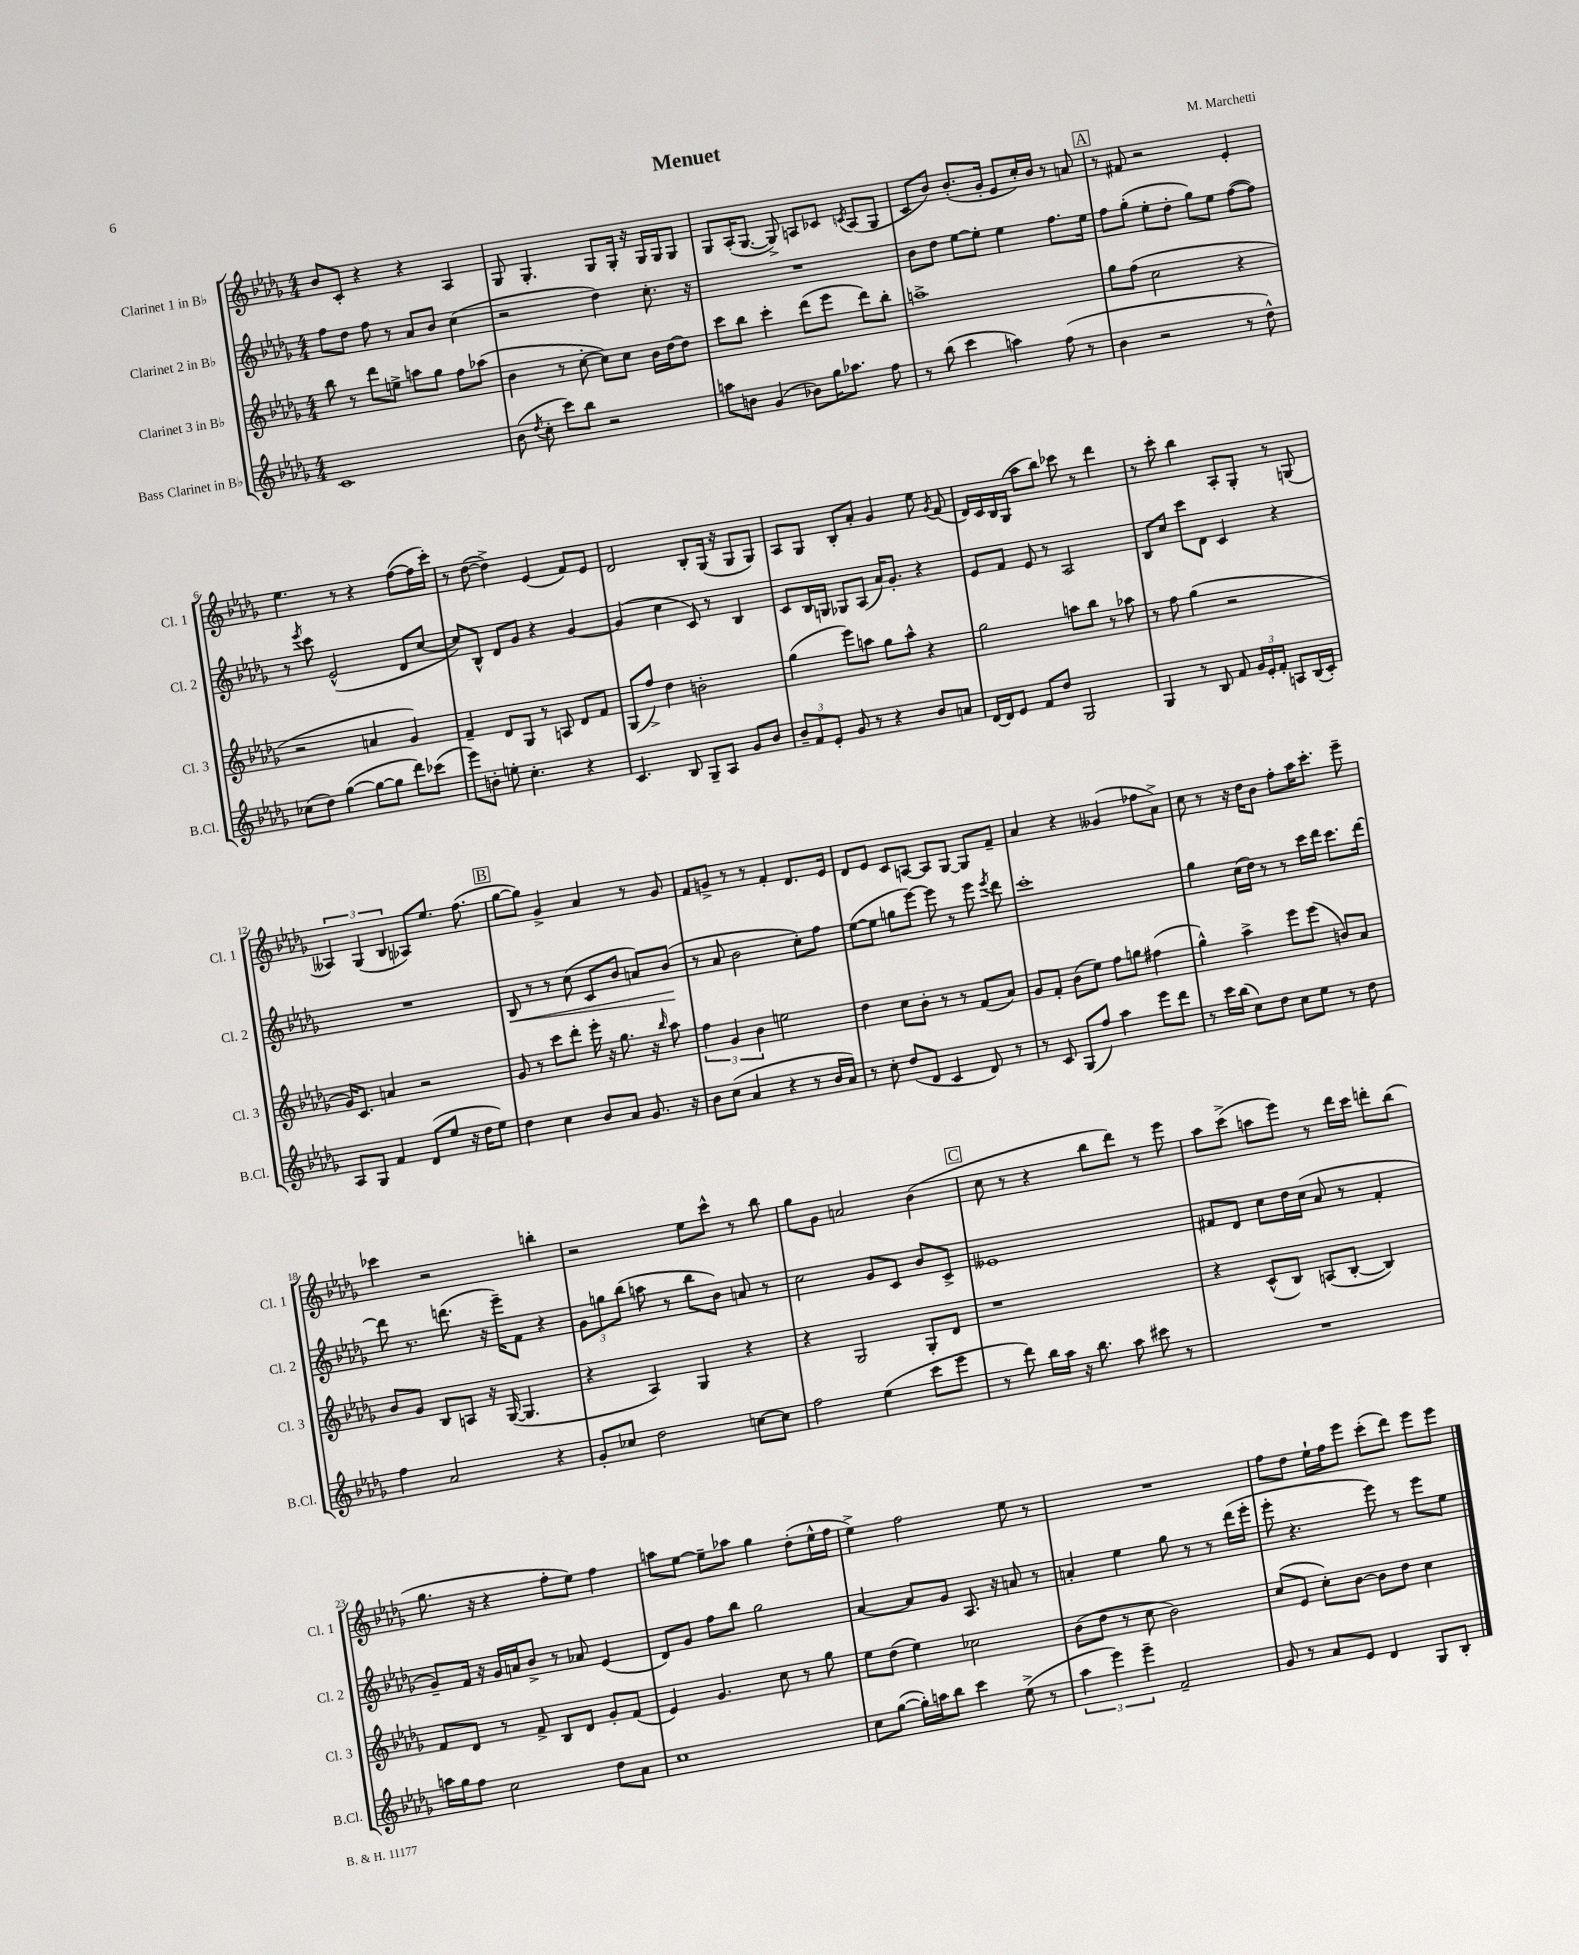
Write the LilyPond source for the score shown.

\header { title = "Menuet" composer = "M. Marchetti" }
<<
\new StaffGroup <<
\new Staff = "s0" \with { instrumentName = "Clarinet 1 in Bb" shortInstrumentName = "Cl. 1" } {
    \clef treble \key des \major \numericTimeSignature \time 4/4
    \autoBeamOff bes'8[ c'8]-. r4 r4 aes4 |
    ges8 ges4.-. ges8[ ges16]-. r16 ges16[ ges16 ges8] |
    ges8[ aes16-.( ges8.]~ ges8->) a8[ ces'8] \acciaccatura { c'8 } a8[( ges8] |
    c'8[ bes'8]) bes'8.[-.( ges'16]-. ees'8[ c''16-.) bes'16] r8 a'8 |
    \mark \markup { \box "A" } r8 fis'8 r2 ees'4-. |
    ees''4. r8 r4 f''8[~( f''16 c'''16]-.) |
    r8 des''8~( des''4->) ees'4( f'8[) ees'8] |
    des'2 bes8[-. ges16]( r16 ges8[ ges8]) |
    aes8[ ges8] bes8[-. aes'8]-. ges'4 ees''8 \acciaccatura { ges'8 } f'8( |
    des'16[) c'16 bes16 ges16]( aes''8[ bes''8]) ces'''8 r8 des'''4 |
    r8 c'''8-. bes''4 aes8[-. ges8]-. r8 g8( |
    \tuplet 3/2 { aeses4) ges4( bes4 } aes8[) ees''8.] f''8.( |
    \mark \markup { \box "B" } ges''8[~ ges''8]) ges'4-> aes'4 r8 ges'8 |
    f'8[ g'8]-> r8 r8 f'4-. des'8.[ ees'16] |
    des'8[ ees'8] c'8[ a8]~ a8[ ges8]~ ges8[ f'8]-- |
    aes'4 r4 geses'4( fes''8[ aes'8]->) |
    c''8 r8 r16 des''16[ bes'8] f''8[-. aes''16 c'''8.]-. ees'''8-- |
    ces'''4 r2 b''4-. |
    r2 ees''8[ c'''8]-^ r8 bes''8 |
    ges''8[ ges'8] a'2 bes'4( |
    \mark \markup { \box "C" } c''8 r8 r4 bes''8[ des'''8]) r8 ees'''8 |
    aes''8[ c'''8]->( a''8[ ees'''8]) r8 des'''16[ c'''16] d'''8[-. bes''8]( |
    ges''8. r16 r4 f''8[-. ees''8]) f''4 |
    a''8[ ees''8]~ ees''8[-- aes''8] ges''4 des''8[-.( ees''16-^ f''16] |
    ees''4->) f''2 ees''8 r8 |
    R1 |
    f''8[ des''8] ees''16[-! f''16 ees'''8] c'''8[-.( des'''8]) ees'''8[ ees'''8] \bar "|." |
}
\new Staff = "s1" \with { instrumentName = "Clarinet 2 in Bb" shortInstrumentName = "Cl. 2" } {
    \clef treble \key des \major \numericTimeSignature \time 4/4
    \autoBeamOff f''8[ des''8] f''8 r8 aes'8[ bes'8] c''4( |
    r2 des''4) c''8.-. r16 |
    R1 |
    bes'8[ des''8] ees''8[~ ees''8]-. ees''4 f''8.[ ees''16] |
    \mark \markup { \box "A" } f''8[ ges''8]-.( ees''8[-. des''8]-. ges''8[) ees''8] f''8[~( f''8]) |
    r8 \acciaccatura { ees'''8 } c'''8 ees'2-^( des'8[ c''8]~ |
    c''8[) bes8]-^ des'8[ ges'8] r4 ges'4~ |
    ges'4( c''4 c'8) r8 bes4 |
    c'8[ bes16 g16] ges8[ aes8]( aes'16[) ges'8.]-. r4 |
    ees'8[ f'8] ees'8 r8 aes2 |
    bes8[ c''8] c'''8[ des'8] c'4 r4 |
    R1 |
    \mark \markup { \box "B" } bes8\< r8 r8 c''8( c'8[ bes'8] a'8[) bes'8]\!( |
    r8 aes'8 bes'2 c''8[-.) f''8] |
    ees''8[~( ees''8] g''8[ ees'''8]~) ees'''8 r8 ees'''8 \acciaccatura { ees'''8 } des'''8 |
    c'''1-. |
    ges''4 c''16[( des''16]) r8 r8 c'''16[ des'''16] c'''8.[ des'''16]~ |
    des'''8 r8. d'''8.( r16 ees'''16[--) f'8] r4 |
    \tuplet 3/2 { ges'8[ g''8 bes''8]( } a''8 r8 bes''8[ bes'8]) a'8 r8 |
    c''2 ges'8[ c'8] bes'8[ c'8]-> |
    \mark \markup { \box "C" } eeses'1 |
    fis'8[ des'8] c''8[ des''16 c''16]( aes'8 r8 fis'4-. |
    ges'8[--) f'16] r16 ges'16[ a'16 bes'8]-> r8 aes'8 ees'4( |
    des'8[) ges'8] f''8[ bes''8] ges''2 |
    aes'4~ aes'8[ ges'8] aes8. r16 a'8 r8 |
    a'4-. ees''4 ges''8 r8 r8 des'''16[( ees'''16]-. |
    ees'''8-. r4. ees'''8) r8 ees'''8[ ees''8] \bar "|." |
}
\new Staff = "s2" \with { instrumentName = "Clarinet 3 in Bb" shortInstrumentName = "Cl. 3" } {
    \clef treble \key des \major \numericTimeSignature \time 4/4
    \autoBeamOff bes''8 r8 des'''8[ e''8]-> a''8[ ges''8] f''8[ aes''8]( |
    bes'4 r8 c''8~-. c''8[) c''8] bes'16[ des''16~ des''8] |
    c'''8[ bes''8] c'''4-. des'''8[( ees'''8] des'''8[) bes''8]-. |
    a''1-> |
    \mark \markup { \box "A" } ges''8[ f''8]( c''2 r4 |
    r2 a'4 ges'4) |
    f'4-- des'8[ ges8] r8 a8 des'8[ f'8] |
    ges8[( f''8]->) des''4 b'2-. |
    ges''4( ees'''8[) a''8] ges''8[ a''8]-^ r4 |
    ges''2 a''8[ bes''8] r8 aes''8 |
    r8 f''8 ges''4( r2 |
    ges'16[) c'8.] a'4 r2 |
    \mark \markup { \box "B" } ges'8 r8 c'''8[ des'''8]-. ees'''16-. r16 ges''8. r16 \grace { bes''16 } aes''8 |
    \tuplet 3/2 { f''4 ges'4 bes'4 } e''2 |
    des''4 c''8[ bes'8]-. r8 r8 f'8[( aes'8]) |
    ges'8[ f'8]-. bes'8[( ees''8]) f''8[ g''8] fis''4( |
    ges''4-^) aes''4-> ees'''8[ ees'''8]( b'8[) aes'8] |
    bes'8[ ges'8] bes8[ a8] r16 ges16~( ges4. |
    r4 aes4) ges4 r4 |
    r4 ges2 ges8[-. des'8] |
    \mark \markup { \box "C" } r1 |
    r4 c'8[-^( bes8]) a8[( bes8]~-. bes4) |
    f'8[ des'8] r8 f'8-> bes8[ des'8] ges'8[-. f'8]( |
    ees'4) ges'4. c''8 r8 ges''8 |
    ees''8[ des''8]( ees''4) ces''2 |
    bes'8[( des''8] r8 c''8 bes'2) |
    c''8[( ees'8] c''8[-.) bes'8]~ bes'8[ des''8] c''4 \bar "|." |
}
\new Staff = "s3" \with { instrumentName = "Bass Clarinet in Bb" shortInstrumentName = "B.Cl." } {
    \clef treble \key des \major \numericTimeSignature \time 4/4
    \autoBeamOff c'1 |
    bes'8( \acciaccatura { des''8 } c''8-. c'''8[) bes''8] r2 |
    a''8[ b'8] ges'4( bes'8[) ges''16 aes''8.] f''8 |
    r8 bes''8( c'''4 a''4) f''8( r8 |
    \mark \markup { \box "A" } bes'4 r2 r8 des''8-^) |
    ces''8[( des''8]) ges''4~( ges''8[~ ges''8] des'''8[) ces'''8]( |
    ees'''8[) b'8]-. e''8-. c''4.-. r4 |
    c'4. bes8 ges8[-- aes8] ges'8[ bes'8] |
    \tuplet 3/2 { bes'8[-- f'8 ees'8]-. } ges'8 r8 r4 bes'8[ a'8] |
    des'16[~ des'16 ees'8] f'8[ des''8] ges2 |
    ges4 r8 bes8 f'8 \tuplet 3/2 { ges'16[ ees'16-. f'16]-. } a8[ bes16( c'16]-.) |
    aes8[ ges8] f'4 des'8[( ees''8] r16 des''16[ ees''8]) |
    \mark \markup { \box "B" } des''4 c''4 bes'8[ aes'8] ges'8. r16 |
    bes'8[ c''8]( aes'4 r4 r8 bes'16[ aes'16]) |
    r8 c''8-. des''8[( des'8] c'4 des'8) r8 |
    r8 c'8 ges8[( f''8]) aes''4 ees'''8[ des'''8] |
    r8 c'''16[ bes''16]( c''8[) des''8] c''8[ ees''8] r8 des''8 |
    f''4 aes'2 r4 |
    ges'8[-. ces''8] des''2 c''8[~ c''8] |
    f''2 ees''4( c'''8[ ees'''8] |
    \mark \markup { \box "C" } r8 des'''8) bes''16[ aes''16] r16 bes''8. aes''8 cis'''8 r8 |
    R1 |
    a''16[ ges''16 f''8] c''2 des''8[ aes'8] |
    c''1 |
    c''8[ ges''8]~( ges''16[-.) a''16 bes''8] c'''4 ees''8->( r8 |
    \tuplet 3/2 { aes''4 ees'''4) ees'''4-- } f'2-- |
    ges'8 r8 aes'8[ ees'8] des'4 ges8[ bes8]-. \bar "|." |
}
>>
>>
